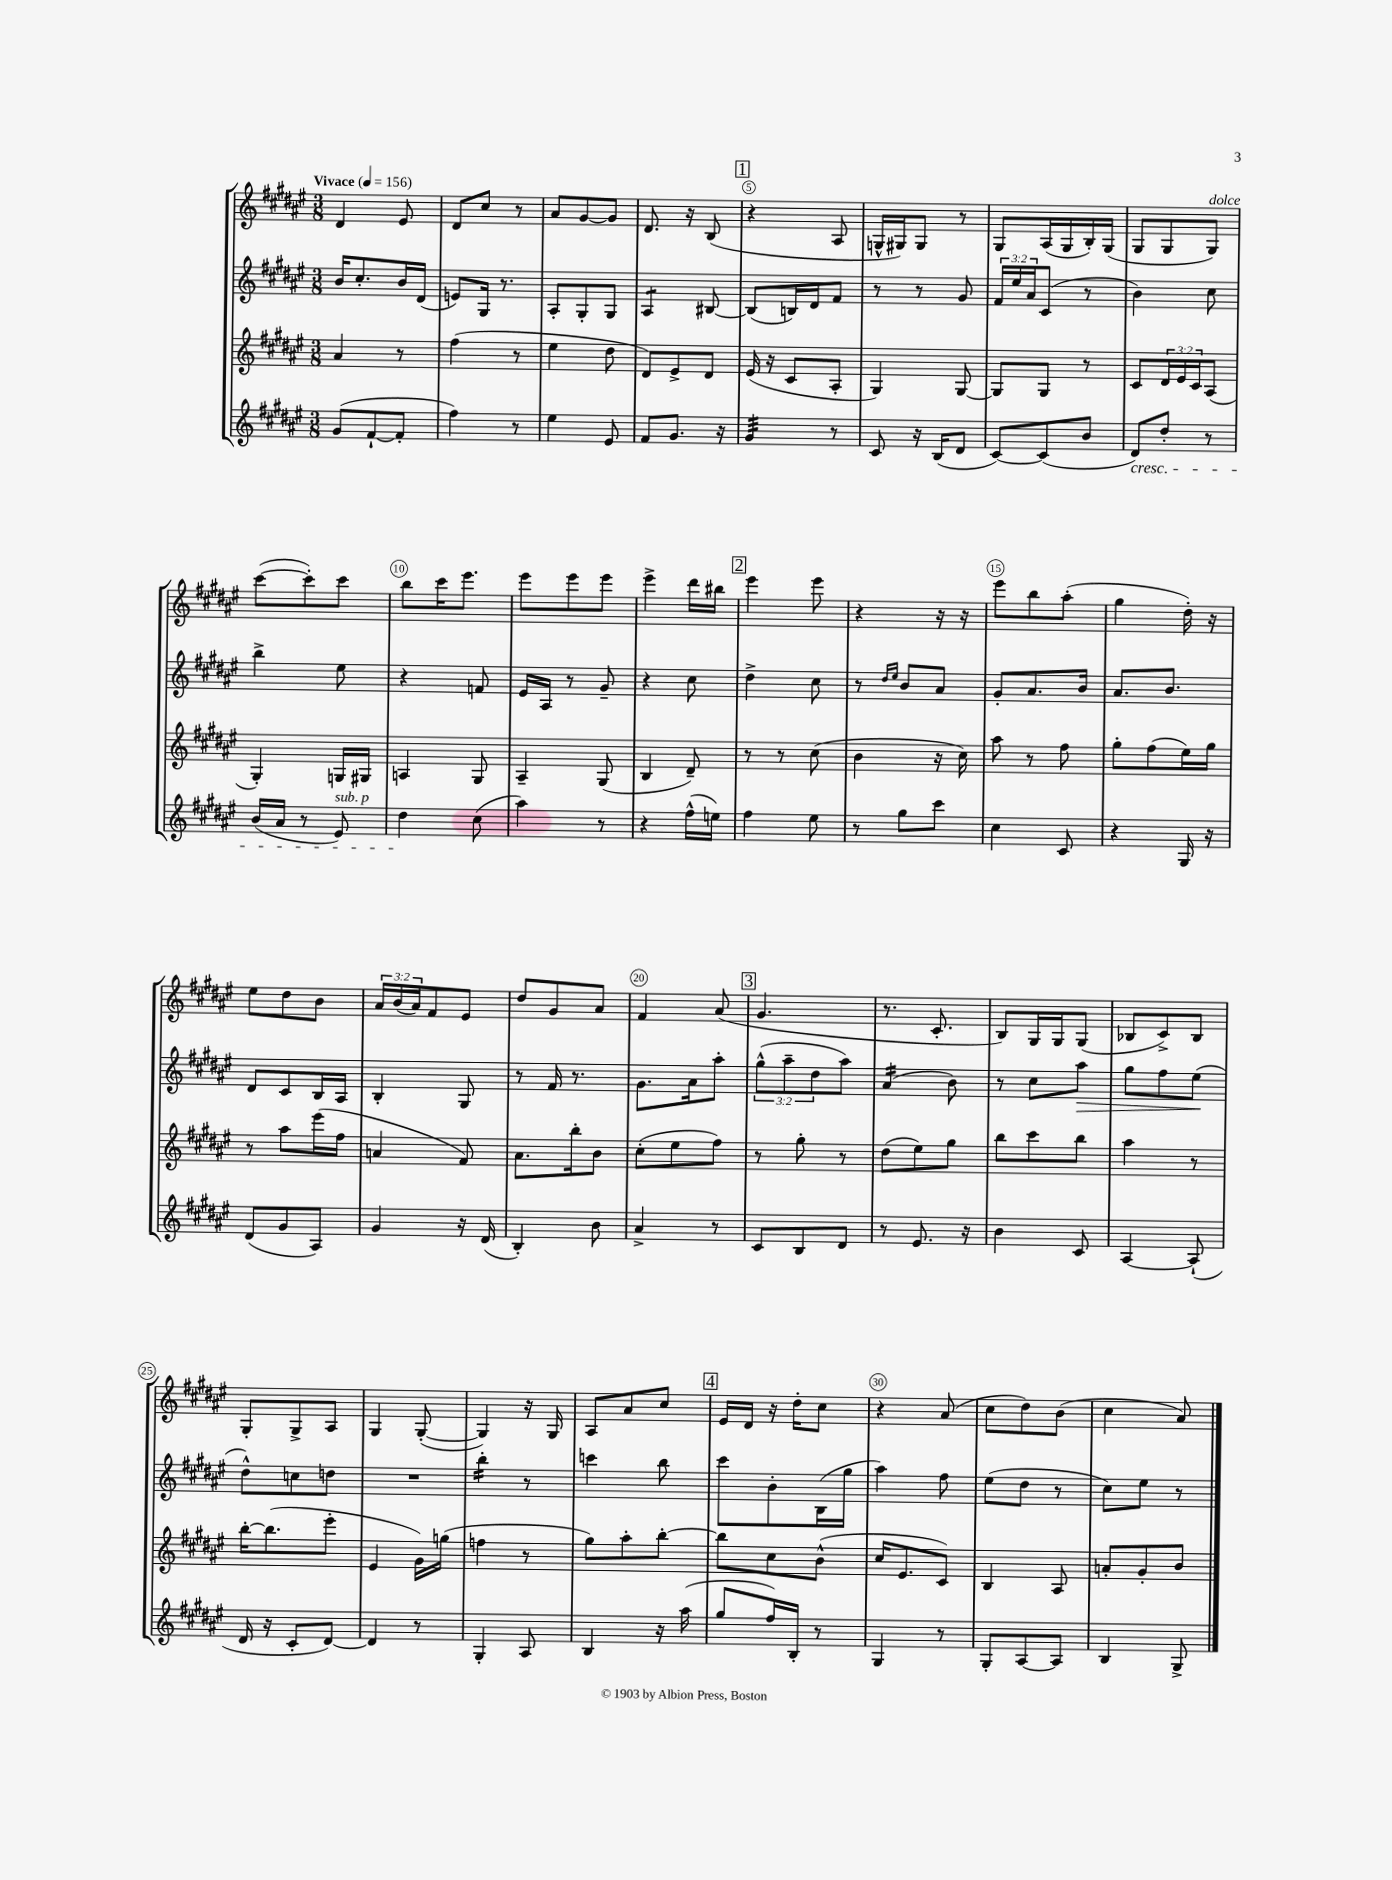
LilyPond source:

<<
\new StaffGroup <<
\new Staff = "s0" {
    \clef treble \key fis \major \numericTimeSignature \time 3/8 \override Staff.TupletNumber.text = #tuplet-number::calc-fraction-text \tempo "Vivace" 4 = 156
    dis'4 eis'8 |
    dis'8 cis''8 r8 |
    ais'8 gis'8~ gis'8 |
    dis'8. r16 b8( |
    \mark \markup { \box "1" } r4 ais8 |
    g16-^ gis16) gis8 r8 |
    gis8 ais16( gis16 b16-.) gis16( |
    gis8 gis8 gis8^\markup { \italic "dolce" }) |
    cis'''8~( cis'''8-.) cis'''8 |
    b''8 cis'''16 eis'''8. |
    eis'''8 eis'''8 eis'''8 |
    eis'''4-> dis'''16 bis''16 |
    \mark \markup { \box "2" } eis'''4 eis'''8 |
    r4 r16 r16 |
    eis'''8 b''8 ais''8-.( |
    gis''4 dis''16-.) r16 |
    eis''8 dis''8 b'8 |
    \tuplet 3/2 { ais'16 b'16( ais'16) } fis'8 eis'8 |
    dis''8 gis'8 ais'8 |
    fis'4 ais'8( |
    \mark \markup { \box "3" } gis'4. |
    r8. cis'8.-. |
    b8) gis16 gis16 gis8( |
    bes8 cis'8->) bes8 |
    gis8-. gis8-> ais8 |
    gis4 gis8~-.( |
    gis4) r16 gis16 |
    ais8 ais'8 cis''8 |
    \mark \markup { \box "4" } eis'16 dis'16 r16 dis''16-. cis''8 |
    r4 ais'8( |
    cis''8 dis''8) b'8( |
    cis''4 ais'8) \bar "|." |
}
\new Staff = "s1" {
    \clef treble \key fis \major \numericTimeSignature \time 3/8 \override Staff.TupletNumber.text = #tuplet-number::calc-fraction-text
    b'16 cis''8.-. b'16 dis'16( |
    e'8) gis16 r8. |
    ais8-. gis8-. gis8 |
    ais4:8 bis8~ |
    \mark \markup { \box "1" } bis8( b16) dis'16 fis'8 |
    r8 r8 gis'8 |
    \tuplet 3/2 { fis'16 eis''16 ais'16 } cis'8( r8 |
    b'4) cis''8 |
    b''4-> eis''8 |
    r4 f'8 |
    eis'16 ais16 r8 gis'8-- |
    r4 cis''8 |
    \mark \markup { \box "2" } dis''4-> cis''8 |
    r8 \grace { dis''16 eis''16 } b'8 ais'8 |
    gis'8-. ais'8. b'16 |
    ais'8. b'8. |
    dis'8 cis'8 b16 ais16 |
    b4-. gis8 |
    r8 fis'16 r8. |
    gis'8. ais'16 ais''8-. |
    \mark \markup { \box "3" } \tuplet 3/2 { gis''8-^( ais''8-- dis''8 } ais''8) |
    ais'4:16( b'8) |
    r8 cis''8 ais''8\> |
    gis''8 fis''8 eis''8\!( |
    dis''8-^) c''8 d''8 |
    R4. |
    b''4:16-. r8 |
    c'''4 b''8 |
    \mark \markup { \box "4" } cis'''8 b'8-. b16( gis''16 |
    ais''4) fis''8 |
    eis''8( dis''8 r8 |
    cis''8) eis''8 r8 \bar "|." |
}
\new Staff = "s2" {
    \clef treble \key fis \major \numericTimeSignature \time 3/8 \override Staff.TupletNumber.text = #tuplet-number::calc-fraction-text
    ais'4 r8 |
    fis''4( r8 |
    eis''4 dis''8 |
    dis'8) eis'8-> dis'8 |
    \mark \markup { \box "1" } eis'16( r16 cis'8 ais8-. |
    gis4) gis8~ |
    gis8 gis8 r8 |
    cis'8 \tuplet 3/2 { dis'16 eis'16 cis'16 } ais8( |
    gis4-.) g16 gis16 |
    a4 gis8 |
    ais4-- gis8( |
    b4 dis'8--) |
    \mark \markup { \box "2" } r8 r8 cis''8( |
    b'4 r16 cis''16) |
    ais''8 r8 fis''8 |
    gis''8-. fis''8( eis''16) gis''16 |
    r8 ais''8 eis'''16( fis''16 |
    a'4 fis'8) |
    ais'8. b''16-. b'8 |
    cis''8-.( eis''8 fis''8) |
    \mark \markup { \box "3" } r8 gis''8-. r8 |
    dis''8( eis''8) gis''8 |
    b''8 cis'''8 b''8 |
    ais''4 r8 |
    b''16~-. b''8.( eis'''8-. |
    eis'4 gis'16) g''16( |
    f''4 r8 |
    gis''8) ais''8-. b''8~-. |
    \mark \markup { \box "4" } b''8 cis''8 b'8-^( |
    cis''16 eis'8. cis'8) |
    b4 ais8 |
    a'8-. gis'8-. b'8 \bar "|." |
}
\new Staff = "s3" {
    \clef treble \key fis \major \numericTimeSignature \time 3/8
    gis'8( fis'8~-! fis'8-. |
    fis''4) r8 |
    eis''4 eis'8 |
    fis'8 gis'8. r16 |
    \mark \markup { \box "1" } gis'4:32 r8 |
    cis'8 r16 b16( dis'8 |
    cis'8~) cis'8( b'8 |
    dis'8\cresc) dis''8-. r8 |
    b'16( ais'16 r8 eis'8^\markup { \italic "sub. p" }) |
    dis''4\! cis''8( |
    ais''4) r8 |
    r4 fis''16-^( e''16) |
    \mark \markup { \box "2" } fis''4 eis''8 |
    r8 gis''8 cis'''8 |
    cis''4 cis'8 |
    r4 gis16 r16 |
    dis'8( gis'8 ais8) |
    gis'4 r16 dis'16( |
    b4-.) b'8 |
    ais'4-> r8 |
    \mark \markup { \box "3" } cis'8 b8 dis'8 |
    r8 eis'8. r16 |
    b'4 cis'8 |
    ais4~ ais8-!( |
    dis'16 r16 cis'8-. dis'8~) |
    dis'4 r8 |
    gis4-. ais8 |
    b4 r16 ais''16( |
    \mark \markup { \box "4" } gis''8 fis''16) b16-. r8 |
    gis4 r8 |
    gis8-. ais8~ ais8 |
    b4 gis8-> \bar "|." |
}
>>
>>
\layout { \context { \Score \override BarNumber.break-visibility = ##(#f #t #t) barNumberVisibility = #(every-nth-bar-number-visible 5) \override BarNumber.stencil = #(make-stencil-circler 0.1 0.3 ly:text-interface::print) } }
